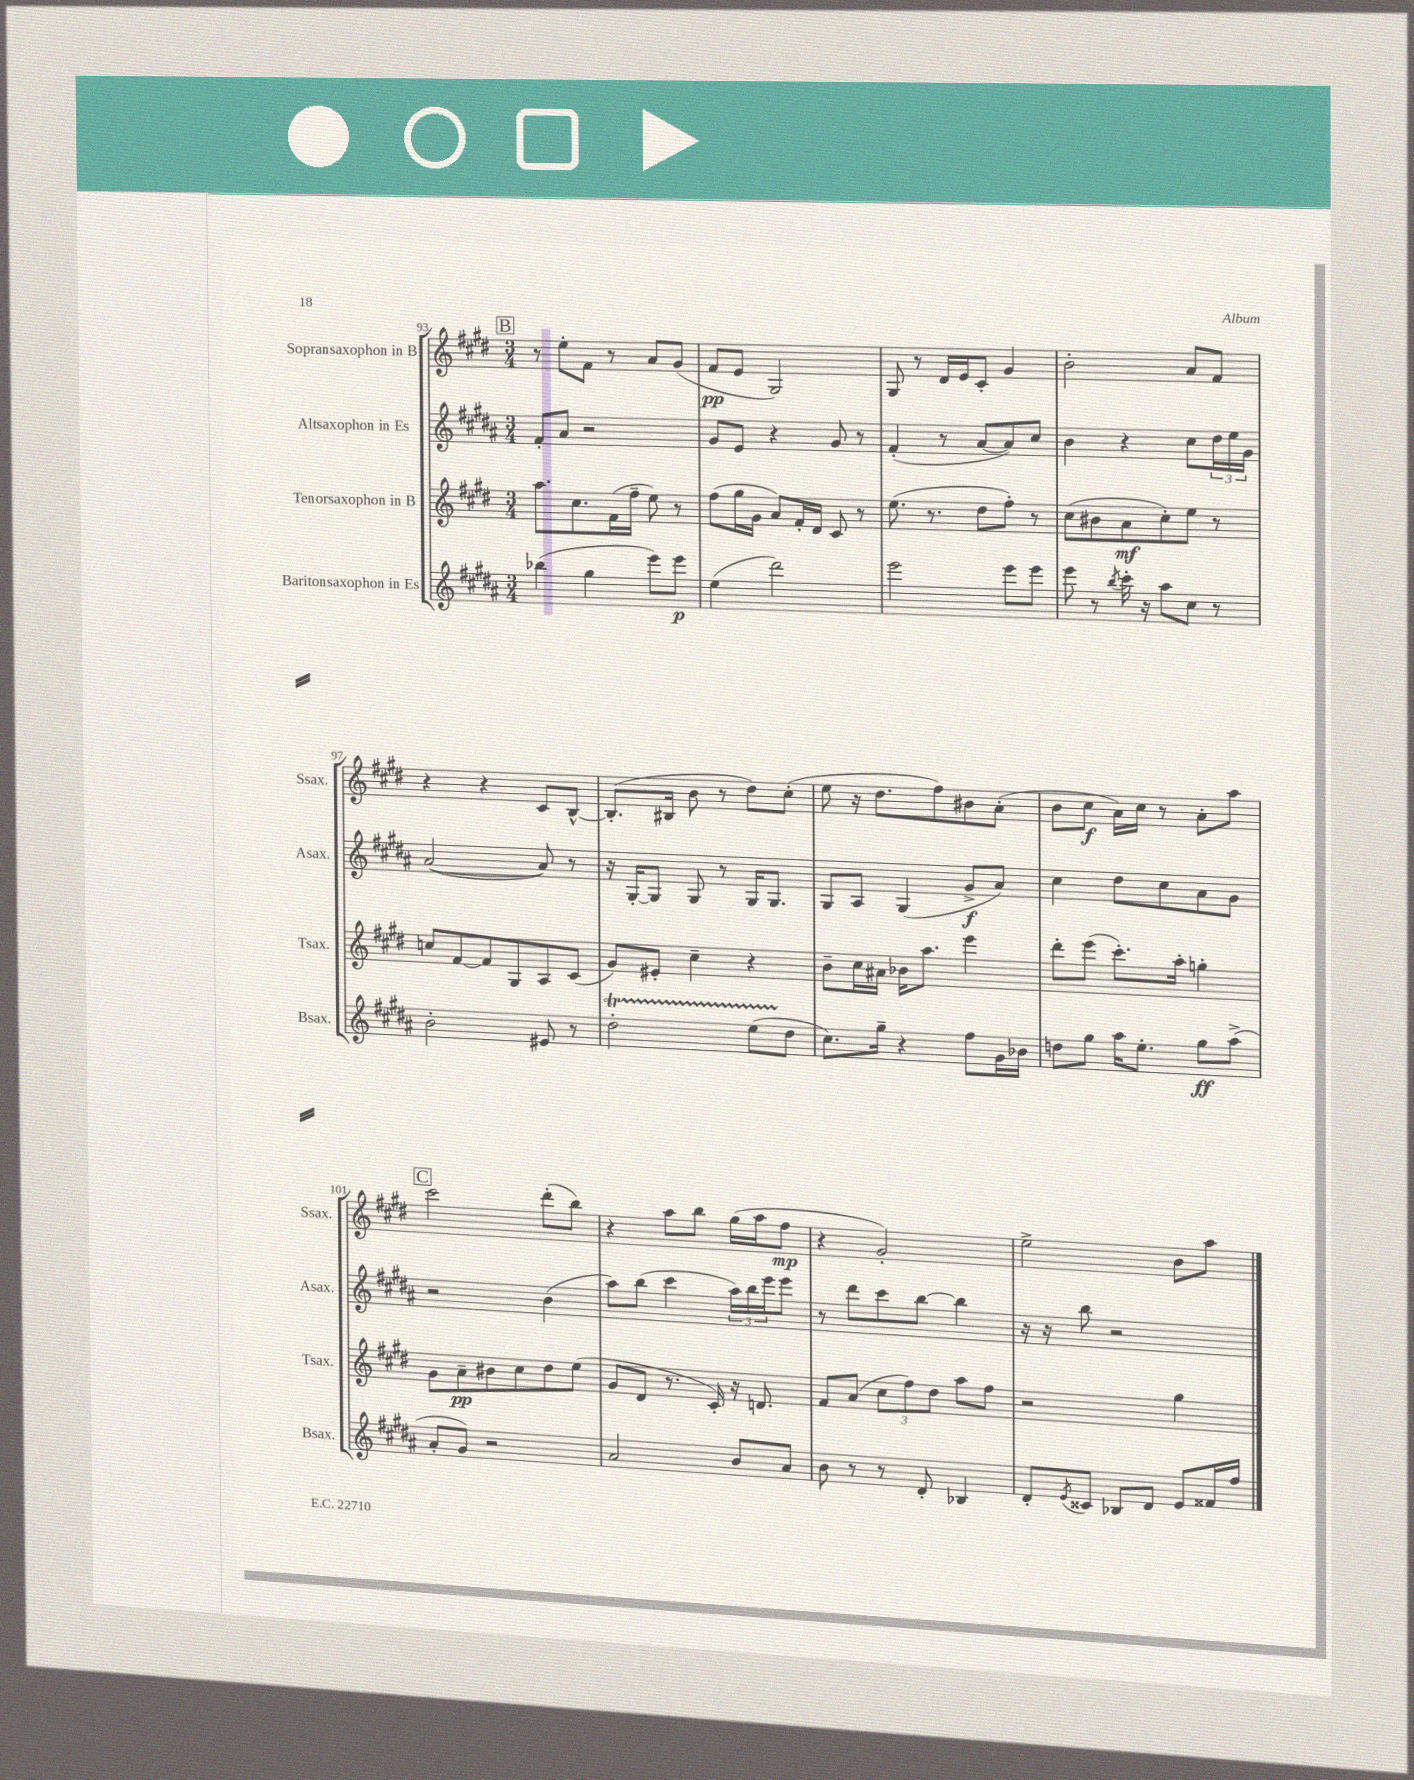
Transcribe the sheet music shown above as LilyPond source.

<<
\new StaffGroup <<
\new Staff = "s0" \with { instrumentName = "Sopransaxophon in B" shortInstrumentName = "Ssax." } {
    \clef treble \key e \major \numericTimeSignature \time 3/4
    \mark \markup { \box "B" } r8 e''8-. fis'8 r8 a'8 gis'8( |
    fis'8\pp e'8 gis2) |
    gis8 r8 dis'16 e'16 cis'8-. gis'4 |
    b'2-. a'8 fis'8 |
    r4 r4 cis'8 b8~-^ |
    b8.-.( bis16 b'8 r8 dis''8) cis''8-.( |
    e''8 r16 dis''8. fis''8) bis'8 a'8-.( |
    b'8 cis''8\f a'16) cis''16 r8 a'8-. a''8 |
    \mark \markup { \box "C" } cis'''2 dis'''8-.( b''8) |
    r4 a''8 b''8 gis''16( a''16 fis''8\mp |
    r4 gis'2-.) |
    e''2-> b'8 a''8 \bar "|." |
}
\new Staff = "s1" \with { instrumentName = "Altsaxophon in Es" shortInstrumentName = "Asax." } {
    \clef treble \key b \major \numericTimeSignature \time 3/4
    \mark \markup { \box "B" } fis'8-. ais'8 r2 |
    gis'8 e'8 r4 gis'8 r8 |
    fis'4-.( r8 ais'8~ ais'8) cis''8 |
    b'4 r4 cis''8 \tuplet 3/2 { dis''16 e''16 gis'16 } |
    ais'2~( ais'8) r8 |
    r16 gis16~-. gis8 gis8 r8 gis16 gis8. |
    gis8 ais8 gis4( gis'8->\f ais'8) |
    cis''4 dis''8 cis''8 ais'8 gis'8 |
    \mark \markup { \box "C" } r2 b'4( |
    ais''8) b''8( cis'''4 \tuplet 3/2 { ais''16) b''16 e'''16 } e'''8 |
    r8 dis'''8 cis'''8 b''8~ b''4 |
    r16 r16 b''8 r2 \bar "|." |
}
\new Staff = "s2" \with { instrumentName = "Tenorsaxophon in B" shortInstrumentName = "Tsax." } {
    \clef treble \key e \major \numericTimeSignature \time 3/4
    \mark \markup { \box "B" } a''8. cis''8. fis'16( fis''16-- e''8) r8 |
    fis''8( gis''16 gis'16 a'8) fis'16-. dis'16 cis'8 r8 |
    e''8.( r8. dis''8 fis''8-.) r8 |
    cis''8( bis'8 a'8\mf cis''8-.) e''8 r8 |
    c''8 fis'8~ fis'8 gis8 a8 cis'8( |
    gis'8) eis'8-. cis''4-- r4 |
    b'8-- cis''16 ais'16 bes'16 a''8. e'''4 |
    dis'''8-. e'''8( cis'''8.-.) a''16-. g''4-. |
    \mark \markup { \box "C" } gis'8 a'8--\pp bis'8 cis''8 dis''8 e''8( |
    gis'8 dis'8 r8. cis'16-.) r16 d'8. |
    fis'8 a'8( \tuplet 3/2 { cis''8 fis''8) dis''8 } a''8 fis''8 |
    r2 gis''4 \bar "|." |
}
\new Staff = "s3" \with { instrumentName = "Baritonsaxophon in Es" shortInstrumentName = "Bsax." } {
    \clef treble \key b \major \numericTimeSignature \time 3/4
    \mark \markup { \box "B" } bes''4( gis''4 e'''8) e'''8\p |
    e''4( dis'''2) |
    e'''2 e'''8 e'''8 |
    e'''8 r8 \acciaccatura { b''8 } cis'''16-. r16 ais''8 cis''8 r8 |
    b'2-. eis'8 r8 |
    dis''2-.\startTrillSpan e''8( dis''8\stopTrillSpan |
    cis''8.) gis''16-- r4 fis''8 gis'16 bes'16 |
    d''8 gis''8 ais''16 e''8.-. gis''8\ff ais''8->( |
    \mark \markup { \box "C" } ais'8-. gis'8) r2 |
    ais'2 b'8 ais'8 |
    b'8 r8 r8 dis'8-. bes4 |
    dis'8-. \acciaccatura { e'8 } cisis'8 bes8 dis'8 e'8 fisis'16 fis''16 \bar "|." |
}
>>
>>
\layout { \context { \Score currentBarNumber = #93 } }
